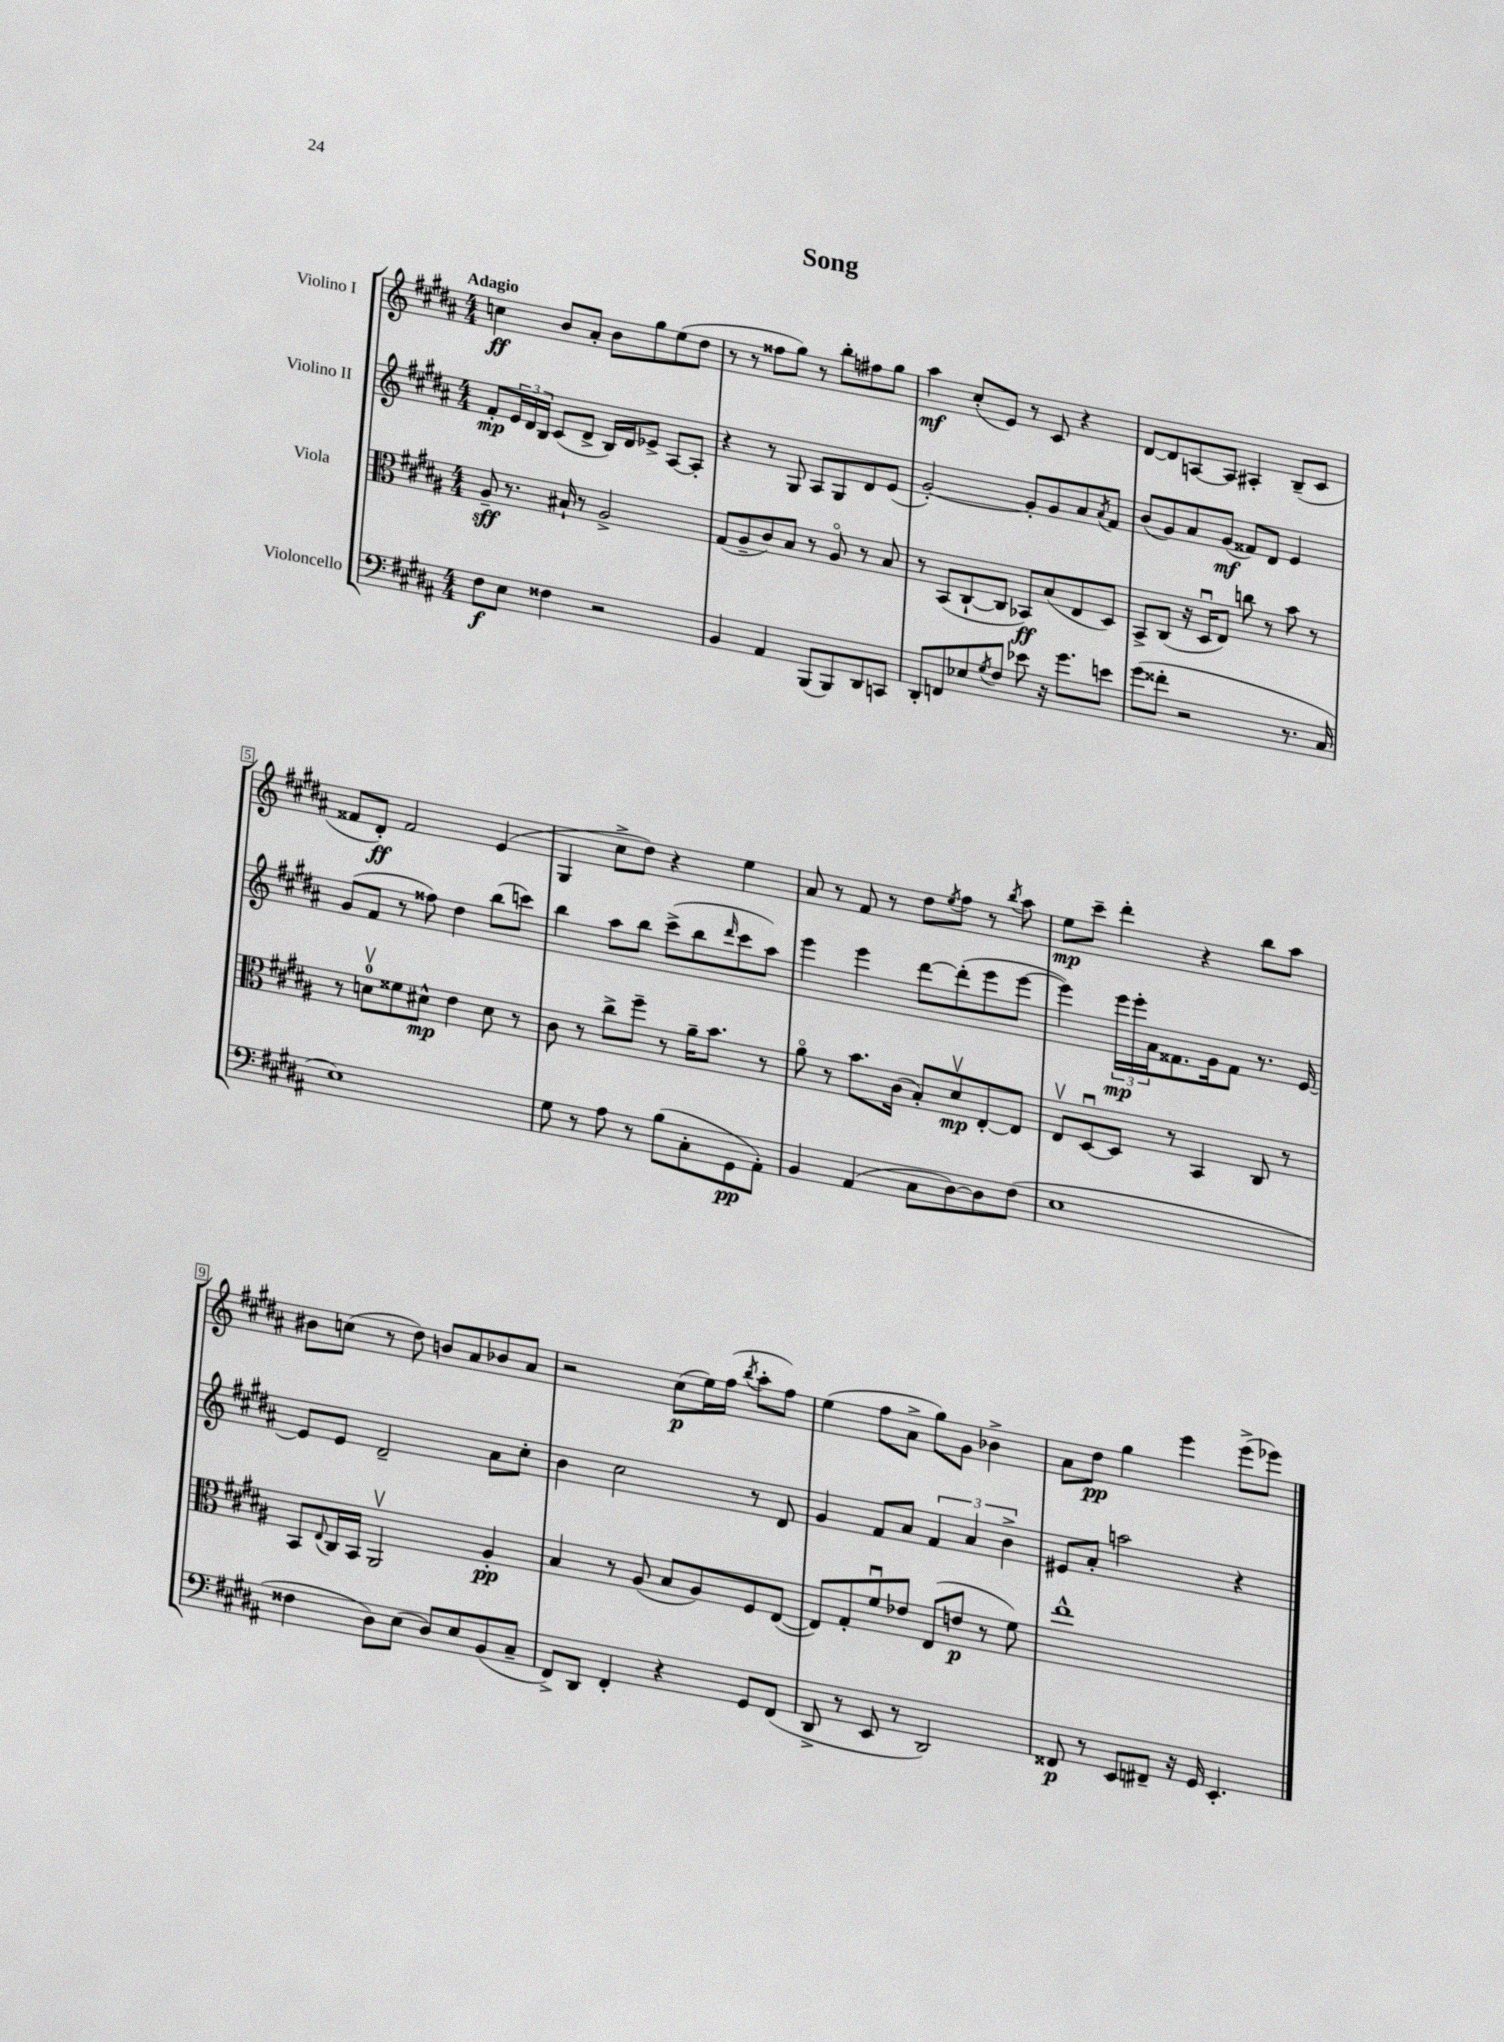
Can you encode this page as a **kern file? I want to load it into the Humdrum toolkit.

**kern	**dynam	**kern	**dynam	**kern	**dynam	**kern	**dynam
*part4	*part4	*part3	*part3	*part2	*part2	*part1	*part1
*staff4	*staff4	*staff3	*staff3	*staff2	*staff2	*staff1	*staff1
*I"Violoncello	*	*I"Viola	*	*I"Violino II	*	*I"Violino I	*
*clefF4	*	*clefC3	*	*clefG2	*	*clefG2	*
*k[f#c#g#d#a#]	*	*k[f#c#g#d#a#]	*	*k[f#c#g#d#a#]	*	*k[f#c#g#d#a#]	*
*M4/4	*	*M4/4	*	*M4/4	*	*M4/4	*
=1	=1	=1	=1	=1	=1	=1	=1
!	!	!	!	!	!	!LO:TX:a:B:t=Adagio	!
8F#\L	f	8A#~/	sff	8f#'/L	mp	4ccn\	ff
8E\J	.	8.r	.	24e/L	.	.	.
.	.	.	.	24d#/	.	.	.
.	.	.	.	24B/JJ	.	.	.
4F##X\	.	.	.	(8c#/L	.	8b/L	.
.	.	16B#X`/	.	.	.	.	.
.	.	8r	.	8d#^/J	.	8a#'/J	.
2r	.	2A#^/	.	16B/LL)	.	8b\L	.
.	.	.	.	16d#/J	.	.	.
.	.	.	.	8e-X^/J	.	8gg#\	.
.	.	.	.	[8A#/L	.	(8ee\	.
.	.	.	.	8A#'/J]	.	8dd#\J	.
=2	=2	=2	=2	=2	=2	=2	=2
4BB/	.	(8G#/L	.	4r	.	8r	.
.	.	8A#~/	.	.	.	8r	.
4AA#/	.	8c#/)	.	8r	.	8ff##X\L	.
.	.	8B/J	.	8G#/	.	8gg#\J)	.
(8BBB/L	.	8r	.	8A#/L	.	8r	.
8BBB/)	.	8A#/	.	8G#/	.	8bb'\L	.
8DD#/	.	8r	.	8d#/	.	8ff#X\	.
8CCn/J	.	8B/	.	(8e/J	.	8gg#\J	.
=3	=3	=3	=3	=3	=3	=3	=3
8DD#'/L	.	8r	.	[2g#'/)	.	4aa#\	mf
8FFn/	.	(8BB/L	.	.	.	.	.
8E-X/	.	[8C#`/	.	.	.	(8cc#'/L	.
8qG#/	.	.	.	.	.	.	.
8F#/J	.	8C#/J]	.	.	.	8e/J)	.
8e-X\	.	8BB-X/L)	ff	8g#'/L]	.	8r	.
16r	.	(8B/	.	8g#/	.	8c#/	.
8.g#\L	.	.	.	.	.	.	.
.	.	8E/	.	8a#/	.	4r	.
.	.	.	.	8qa#/	.	.	.
8en\J	.	8D#/J)	.	8f#/J	.	.	.
=4	=4	=4	=4	=4	=4	=4	=4
(8g#\L	.	8BB^/L	.	(8b/L	.	[8d#/L	.
8f##X'\J	.	(8C#/J	.	8g#/)	.	8d#/]	.
2r	.	16r	.	8a#/	.	[8An/	.
.	.	16D#u/KL	.	.	.	.	.
.	.	8E/J)	.	(8g#/J	mf	8A/J]	.
.	.	8ccn\	.	8f##X/L)	.	4A#X'/	.
.	.	8r	.	8d#/J	.	.	.
8.r	.	8b\	.	4e/	.	(8B~/L	.
.	.	8r	.	.	.	8c#/J	.
16C#/	.	.	.	.	.	.	.
!!LO:LB:g=z
=5	=5	=5	=5	=5	=5	=5	=5
1E)	.	8r	.	(8g#/L	.	8f##X/L	.
.	.	8dnv\L	.	8f#/J	.	8d#'/J)	ff
.	.	8f##X\	.	8r	.	2f##/	.
.	.	8d#X^^\J	mp	8ff##X\)	.	.	.
.	.	4e\	.	4dd#\	.	.	.
.	.	8d#\	.	(8bb\L	.	(4e/	.
.	.	8r	.	8cccn\J)	.	.	.
=6	=6	=6	=6	=6	=6	=6	=6
8G#\	.	8c#\	.	4bb\	.	4G#/	.
8r	.	8r	.	.	.	.	.
8A#\	.	8cc#^\L	.	8aa#\L	.	8cc#^\L	.
8r	.	8ff#~\J	.	8bb\J	.	8dd#\J)	.
(8B\L	.	8r	.	(8ccc#^\L	.	4r	.
8C#'\	.	16a#~\KL	.	8bb\	.	.	.
.	.	8.b\J	.	.	.	.	.
.	.	.	.	16qqddd#/	.	.	.
8GG#\	pp	.	.	8ccc#\	.	4ee\	.
8AA#'\J)	.	8r	.	8aa#\J)	.	.	.
=7	=7	=7	=7	=7	=7	=7	=7
4BB/	.	8a#\	.	4eee\	.	8a#/	.
.	.	8r	.	.	.	8r	.
(4AA#/	.	8.b\L	.	4eee\	.	8f#/	.
.	.	.	.	.	.	8r	.
.	.	(16c#\Jk	.	.	.	.	.
8C#\L	.	8B'/L)	.	[8ddd#\L	.	8dd#\L	.
.	.	.	.	.	.	8qee/	.
[8D#\)	.	8d#v/	mp	(8ddd#'\]	.	8ff#\J	.
8D#\]	.	[8E'/	.	8eee\	.	8r	.
.	.	.	.	.	.	8qbb/	.
(8F#\J	.	8E/J]	.	[8eee\J	.	8aa#\	.
=8	=8	=8	=8	=8	=8	=8	=8
1E	.	8Ev/L	.	4eee\])	.	8ee\L	mp
.	.	[8D#u/	.	.	.	8ccc#~\J	.
.	.	8D#/J]	.	24eee\LL	mp	4ddd#'\	.
.	.	.	.	24eee'\	.	.	.
.	.	.	.	24a#\J	.	.	.
.	.	8r	.	8.f##X\	.	.	.
.	.	4BB/	.	.	.	4r	.
.	.	.	.	16g#\k	.	.	.
.	.	.	.	8f##\J	.	.	.
.	.	8C#/	.	8.r	.	8bb\L	.
.	.	8r	.	.	.	8aa#\J	.
.	.	.	.	[16e/	.	.	.
!!LO:LB:g=z
=9	=9	=9	=9	=9	=9	=9	=9
4F##X\	.	8BB/L	.	8e/L]	.	8b#X\L	.
.	.	8qqE/	.	.	.	.	.
.	.	16C#/L	.	8e/J	.	(8ccn\J	.
.	.	16BB/JJ	.	.	.	.	.
8D#\L)	.	2AA#v/	.	2d#~/	.	8r	.
(8E\J	.	.	.	.	.	8dd#\)	.
8D#/L)	.	.	.	.	.	8bn/L	.
8E/	.	.	.	.	.	8a#/	.
(8BB/	.	4A#'/	pp	8a#\L	.	8b-X/	.
8C#~/J	.	.	.	8cc#'\J	.	8a#/J	.
=10	=10	=10	=10	=10	=10	=10	=10
8FF#^/L)	.	4B/	.	4b\	.	2r	.
8DD#/J	.	.	.	.	.	.	.
4FF#'/	.	8r	.	2cc#\	.	.	.
.	.	(8A#/	.	.	.	.	.
4r	.	8B/L	.	.	.	(8cc#\L	p
.	.	8A#/)	.	.	.	16ee\L)	.
.	.	.	.	.	.	(16ff#\JJ	.
.	.	.	.	.	.	8qbb/	.
8GG#/L	.	8F#/	.	8r	.	8aa#'\L	.
(8FF#/J	.	([8E/J	.	8d#/	.	8ff#\J)	.
=11	=11	=11	=11	=11	=11	=11	=11
8DD#^/	.	8E/L])	.	4g#/	.	(4ee\	.
8r	.	8G#'/	.	.	.	.	.
8EE/	.	8f#u/	.	8f#/L	.	8ff#\L	.
8r	.	8e-X/J	.	8a#/J	.	8a#^\J	.
2DD#/)	.	(8E/L	.	6f#/	.	8gg#\L)	.
.	.	8en/J	p	.	.	8g#\J	.
.	.	.	.	6a#/	.	.	.
.	.	8r	.	.	.	4b-X^\	.
.	.	.	.	6b^\	.	.	.
.	.	8f#\)	.	.	.	.	.
=12	=12	=12	=12	=12	=12	=12	=12
8FF##X/	p	1ee^^	.	8e#X/L	.	8a#\L	.
8r	.	.	.	8a#'/J	.	8dd#\J	pp
8EE/L	.	.	.	2aan\	.	4gg#\	.
8FF#X~/J	.	.	.	.	.	.	.
16r	.	.	.	.	.	4eee\	.
16GG#/	.	.	.	.	.	.	.
4.EE'/	.	.	.	.	.	.	.
.	.	.	.	4r	.	(8eee^\L	.
.	.	.	.	.	.	8eee-X\J)	.
==	==	==	==	==	==	==	==
*-	*-	*-	*-	*-	*-	*-	*-
